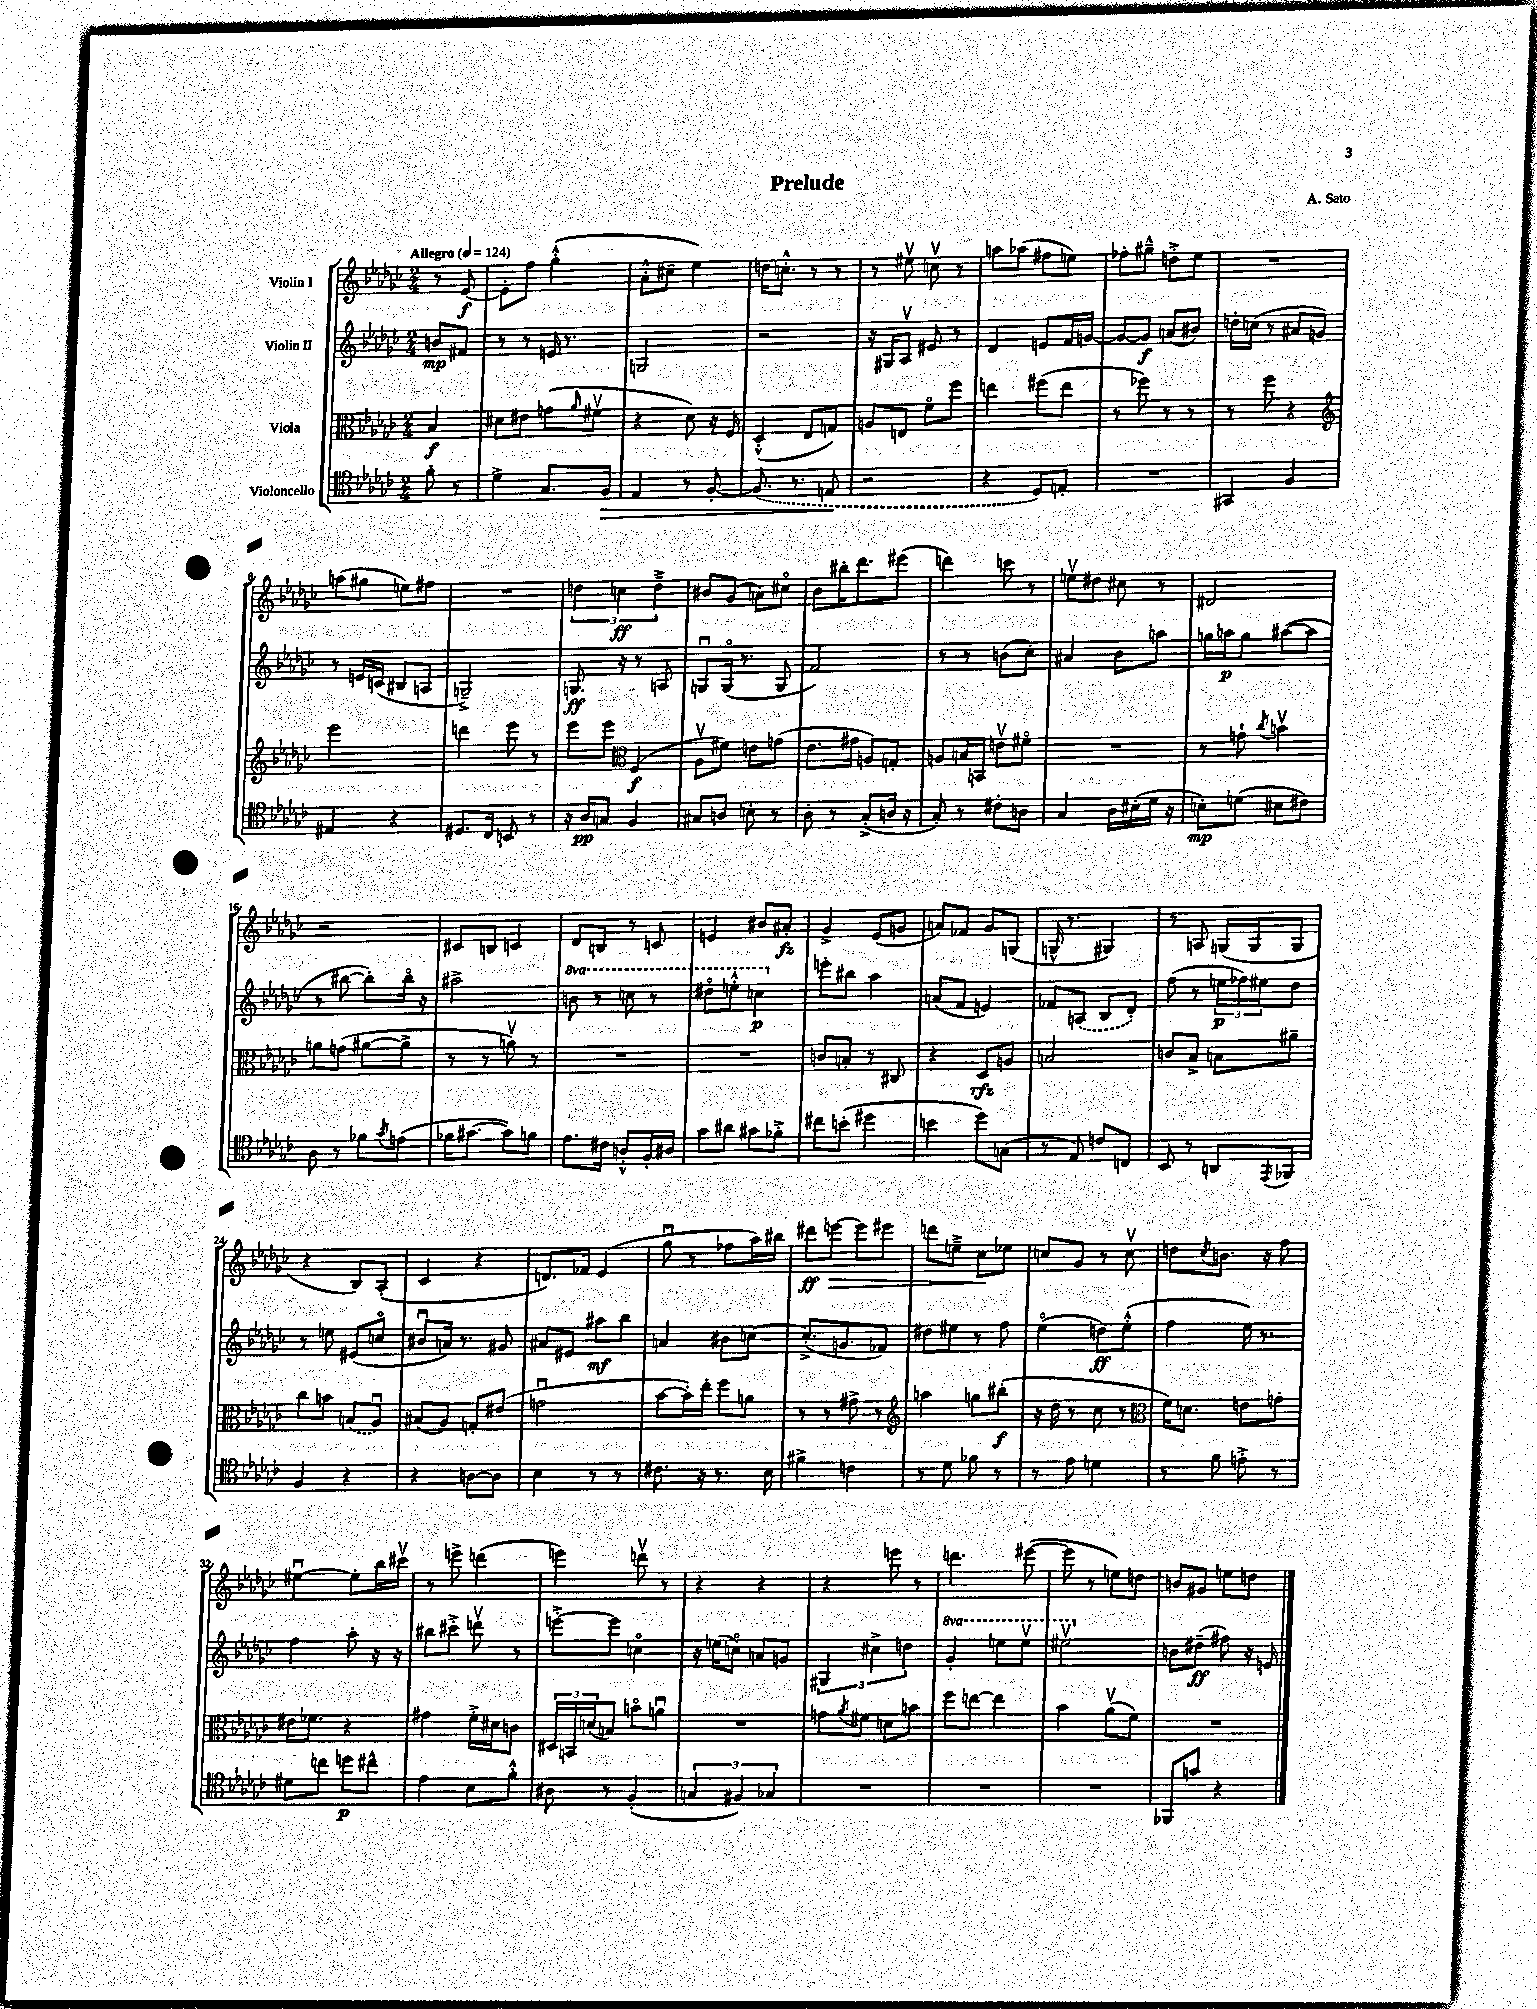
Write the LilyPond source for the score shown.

\header { title = "Prelude" composer = "A. Sato" }
<<
\new StaffGroup <<
\new Staff = "s0" \with { instrumentName = "Violin I" } {
    \clef treble \key ges \major \numericTimeSignature \time 2/4 \partial 4 \tempo "Allegro" 4 = 124
    r8 ees'8~\f |
    ees'8-. f''8 ges''4-.-^( |
    aes'8-.-^ cis''8-- ees''4) |
    d''16 c''8.-.-^ r8 r8 |
    r8 eis''8\upbow c''8\upbow r8 |
    a''8 aes''8( fis''8 e''8) |
    fes''8-. gis''8---^ d''8-.-> ees''8 |
    R2 |
    a''8( gis''8 e''8) fis''8 |
    R2 |
    \tuplet 3/2 { d''4 c''4\ff d''4---> } |
    bis'8 ges'8( a'8) cis''8\flageolet |
    bes'8 bis''16-. des'''8. eis'''8( |
    d'''4) c'''8 r8 |
    e''8\upbow dis''8 cis''8 r8 |
    dis'2 |
    r2 |
    cis'8 b8 c'4 |
    des'8 b8 r8 c'8 |
    e'4 bis'8 ais'8-.\fz |
    ges'4-> ees'8( g'8 |
    a'8) fes'8 ges'8 g8( |
    g16-^ r8. gis4) |
    r8 a8 g16( g16 g8 |
    r4 bes8) aes8-.( |
    ces'4 r4 |
    d'8.) fes'16 ees'4( |
    ges''8\downbow r8 fes''8 aes''16) bis''16 |
    dis'''8\ff e'''8~\> e'''8 eis'''8 |
    d'''8 e''8---> ces''8\! ees''8 |
    c''8 ges'8 r8 c''8\upbow |
    d''8 \acciaccatura { ces''8 } b'8. r16 f''8 |
    eis''4~\downbow eis''8-. bes''16 cis'''16\upbow |
    r8 e'''8-> d'''4( |
    e'''4) d'''8\upbow r8 |
    r4 r4 |
    r4 e'''8 r8 |
    d'''4. eis'''8~( |
    eis'''8 r8 e''8) d''8 |
    b'8 gis'8 e''8 d''8 \bar "|." |
}
\new Staff = "s1" \with { instrumentName = "Violin II" } {
    \clef treble \key ges \major \numericTimeSignature \time 2/4 \set Staff.ottavationMarkups = #ottavation-simple-ordinals \partial 4
    b'8\mp fis'8 |
    r8 r8 e'16 r8. |
    g2 |
    r2 |
    r16 gis16 aes8\upbow eis'8 r8 |
    des'4 e'8 f'16 g'16~ |
    g'8~ g'8\f a'8( bis'8) |
    d''16-. c''16( r8 ais'8 g'8) |
    r8 e'16 c'16( bis8 a8 |
    g2--->) |
    g8.\ff r16 r8 a8 |
    g8\downbow g16\flageolet( r8. g8 |
    f'2) |
    r8 r8 b'8( ces''8-.) |
    ais'4 bes'8 a''8 |
    g''16 a''16\p g''8 ais''8~( ais''8 |
    r8 bis''8~ bis''8-.) bis''16\flageolet r16 |
    ais''2-> |
    \ottava #1 b''8 r8 c'''8 r8 |
    dis'''8\flageolet e'''8-.-^ c'''4\p \ottava #0 |
    e'''8-. bis''8 aes''4 |
    a'8( f'8 e'4) |
    fes'8 \once \slurDashed a8( bes8 des'8-.) |
    f''8( r8 \tuplet 3/2 { e''16\p fes''16) eis''16 } des''8 |
    r8 e''8 eis'8( c''8\flageolet |
    bis'8\downbow a'16) r8. gis'8 |
    ais'8 eis'8 ais''8\mf bes''8 |
    a'4 bis'8 c''8~ |
    c''8.-.->( g'8. fes'8) |
    dis''8 eis''8 r8 f''8 |
    ees''4\flageolet( d''8\ff) ees''8-.-^( |
    f''4 ees''16) r8. |
    f''4 aes''8-. r16 r16 |
    bis''8 cis'''8-.-> d'''8\upbow r8 |
    e'''8~-.-> e'''8 c''4\flageolet |
    r16 e''16( c''8\flageolet) a'8 g'8 |
    \tuplet 3/2 { gis4 cis''4-> d''4 } |
    \ottava #1 ges''4-. e'''8 e'''8\upbow |
    eis'''2\upbow \ottava #0 |
    b'8 dis''8--\ff( fis''8) r16 e'16 \bar "|." |
}
\new Staff = "s2" \with { instrumentName = "Viola" } {
    \clef alto \key ges \major \numericTimeSignature \time 2/4 \partial 4
    bes4\f |
    dis'8 eis'8 g'8( \grace { aes'16 } fis'8\upbow |
    r4 des'8) r16 f16 |
    des4-.-^( ees8 g8) |
    a8 e8 f'8\flageolet f''8 |
    e''4 fis''8( e''8 |
    r8 fes''8) r8 r8 |
    r8 f''8 r4 |
    \clef treble ees'''2 |
    d'''4 ees'''8 r8 |
    ees'''8 ees'''8 \clef alto f4\f( |
    aes8\upbow fis'8) e'8 g'8( |
    ees'8. gis'16 a8) g8-. |
    a8 b16 b,16 e'8\upbow fis'8\flageolet |
    R2 |
    r8 g'8-! \acciaccatura { ces''8 } b'4\upbow |
    a'8 g'8( ais'8~ ais'8-> |
    r8 r8 a'8\upbow) r8 |
    R2 |
    R2 |
    c'8 b8-. r8 cis8 |
    r4 des8\rfz a8 |
    b2 |
    c'8 bes8-> b8 ais'8-- |
    ces''8 b'8 \once \slurDashed b8( aes8\downbow) |
    bis8( aes8) g8-. eis'8( |
    g'2\downbow |
    bes'8~ bes'16-.) ees''16-. f''8 a'8 |
    r8 r8 gis'8-> r8 |
    \clef treble a''4 g''8 bis''8-.\f( |
    r16 des''16 r8 ces''8 r8 |
    \clef alto f'16) d'8. e'8 g'8-. |
    eis'16 fes'8. r4 |
    gis'4 f'16-.-> dis'16 c'8 |
    \tuplet 3/2 { dis16 b,16 d'16( } b8) b'8\flageolet a'8\downbow |
    R2 |
    g'8 \acciaccatura { aes'8 } fis'8 d'8 b'8 |
    f''8 e''8~ e''4 |
    bes'4 aes'8\upbow( f'8) |
    R2 \bar "|." |
}
\new Staff = "s3" \with { instrumentName = "Violoncello" } {
    \clef tenor \key ges \major \numericTimeSignature \time 2/4 \partial 4
    f'8-. r8 |
    des'4-> ges8. f16\> |
    ees4 r8 f8~-. |
    \once \slurDashed f8.( r8. e8\! |
    r2 |
    r4 des8) e8-. |
    R2 |
    gis,4 f4 |
    eis4 r4 |
    dis8. ces16 b,8 r8 |
    r16 aes16\pp g8 f4 |
    gis8 a8 b8-. r8 |
    aes8-. r8 ges8-.->( a16 r16 |
    ges8-.) r8 cis'8-. a8 |
    ges4 aes16 bis16-.( des'16 r16 |
    b8-.\mp) d'8( bis8 cis'8) |
    aes8 r8 fes'8 \acciaccatura { ges'8 } e'8( |
    fes'16 gis'8.~ gis'8) f'8 |
    ees'8. cis'16 a8-.-^ f16-. ais16 |
    ges'8 ais'8 gis'8 fes'8-.-> |
    cis''8 b'8-.( dis''4 |
    b'4 des''8) g8( |
    r8 ees8) c'8 c8 |
    bes,8 r8 a,8 \acciaccatura { ees,8 } fes,8 |
    f4 r4 |
    r4 a8~ a8 |
    bes4 r8 r8 |
    cis'8. r16 r8. bes16 |
    fis'4-> c'4 |
    r8 des'8 fes'8 r8 |
    r8 ees'8 d'4 |
    r8 f'8 e'8-.-> r8 |
    dis'8 c''8 d''8\p cis''8-^ |
    ees'4 bes8 f'8-.-^ |
    ais8 r8 f4-.( |
    \tuplet 3/2 { g4 fis4) ges4 } |
    R2 |
    R2 |
    R2 |
    fes,8 g'8 r4 \bar "|." |
}
>>
>>
